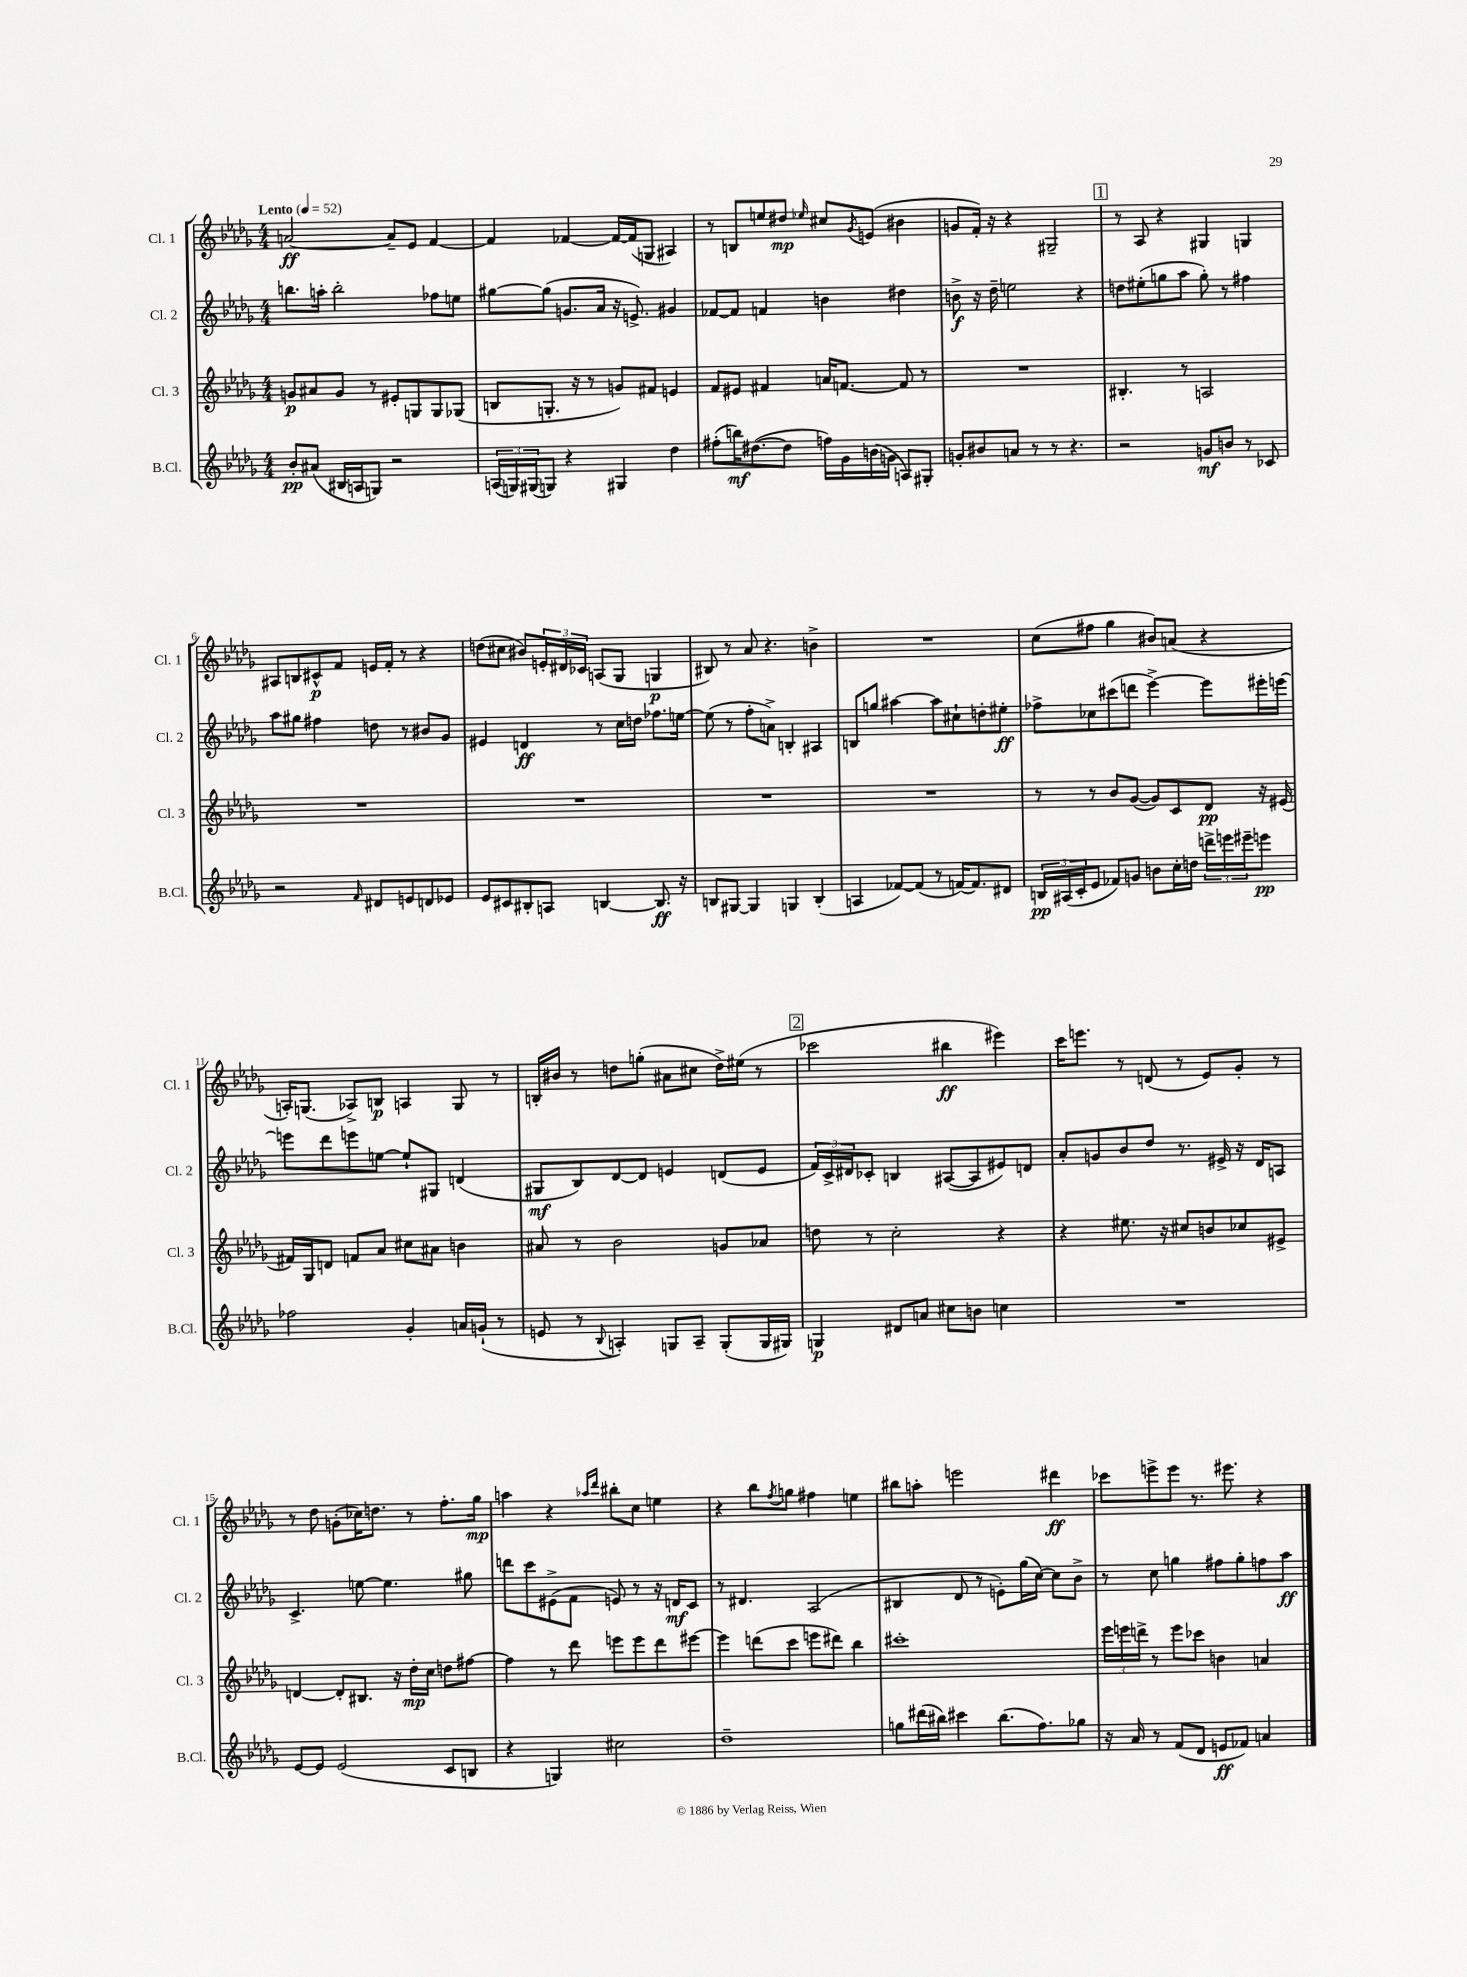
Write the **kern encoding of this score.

**kern	**dynam	**kern	**dynam	**kern	**dynam	**kern	**dynam
*part4	*part4	*part3	*part3	*part2	*part2	*part1	*part1
*staff4	*staff4	*staff3	*staff3	*staff2	*staff2	*staff1	*staff1
*I"B.Cl.	*	*I"Cl. 3	*	*I"Cl. 2	*	*I"Cl. 1	*
*I'B.Cl.	*	*I'Cl. 3	*	*I'Cl. 2	*	*I'Cl. 1	*
*clefG2	*	*clefG2	*	*clefG2	*	*clefG2	*
*k[b-e-a-d-g-]	*	*k[b-e-a-d-g-]	*	*k[b-e-a-d-g-]	*	*k[b-e-a-d-g-]	*
*M4/4	*	*M4/4	*	*M4/4	*	*M4/4	*
*MM52	*	*MM52	*	*MM52	*	*MM52	*
=1	=1	=1	=1	=1	=1	=1	=1
!	!	!	!	!	!	!LO:TX:a:B:t=Lento	!
8b-'/L	pp	8gn/L	p	8.bbn\L	.	[2an/	ff
(8a#X/J	.	8a#X/	.	.	.	.	.
.	.	.	.	16aan'\Jk	.	.	.
16B#X/LL	.	8g/J	.	2bb'\	.	.	.
16An/J	.	.	.	.	.	.	.
8Gn/J)	.	8r	.	.	.	.	.
2r	.	8e#X'/L	.	.	.	8a~/L]	.
.	.	8Gn/	.	.	.	8e-/J	.
.	.	8G/	.	8ff-X\L	.	[4f/	.
.	.	(8G-X/J	.	8een\J	.	.	.
=2	=2	=2	=2	=2	=2	=2	=2
(24An/LL	.	8Bn/L	.	[8gg#X\L	.	4f/]	.
24Gn/)	.	.	.	.	.	.	.
(24G#X/J	.	.	.	.	.	.	.
8Gn/J)	.	8.Gn'/J	.	(8gg#\J]	.	.	.
4r	.	.	.	8.gn/L	.	[4f-X/	.
.	.	16r	.	.	.	.	.
.	.	8r	.	.	.	.	.
.	.	.	.	16a-/Jk	.	.	.
4G#X/	.	8gn/L)	.	16r	.	16f-/LL_	.
.	.	.	.	8.en^/)	.	(16f-/J]	.
.	.	8f#X/J	.	.	.	8Gn/J	.
4dd-\	.	4en/	.	4g#X/	.	4A#X/)	.
=3	=3	=3	=3	=3	=3	=3	=3
(8ff#X'\L	.	8f/L	.	[8f-X/L	.	8r	.
16bbn\K)	mf	8e#X/J	.	8f-/J]	.	8Bn/L	.
([8.dd#X\	.	.	.	.	.	.	.
.	.	4f#X/	.	4fn/	.	8een/	.
8dd#\J]	.	.	.	.	.	8dd#X/J	mp
.	.	.	.	.	.	16qqee-X/	.
16ffn\LL)	.	16an/KL	.	4bn\	.	8cc#X/L	.
16g-\	.	[8.fn/J	.	.	.	.	.
.	.	.	.	.	.	8qg-/	.
(16bn\	.	.	.	.	.	(8en/J	.
16gn\JJ	.	.	.	.	.	.	.
8An/L)	.	8f/]	.	4dd#X\	.	4b#X\	.
8G#X'/J	.	8r	.	.	.	.	.
=4	=4	=4	=4	=4	=4	=4	=4
8gn'/L	.	1r	.	8bn^\	f	8gn/L	.
8b#X/	.	.	.	16r	.	16f'/Jk)	.
.	.	.	.	16dd-~\	.	16r	.
8an/J	.	.	.	2een\	.	4r	.
8r	.	.	.	.	.	.	.
8r	.	.	.	.	.	2G#X~/	.
4.r	.	.	.	.	.	.	.
.	.	.	.	4r	.	.	.
!!LO:REH:place=s1:t=1
=5	=5	=5	=5	=5	=5	=5	=5
2r	.	4.B#X'/	.	8ddn\L	.	8r	.
.	.	.	.	(8ee#X'\	.	8A-/	.
.	.	.	.	8ggn\	.	4r	.
.	.	8r	.	8aa-\J	.	.	.
8gn/L	mf	2An/	.	8gg'\)	.	4G#X/	.
8bn/J	.	.	.	8r	.	.	.
8r	.	.	.	4ff#X\	.	4Gn/	.
8c-X/	.	.	.	.	.	.	.
!!LO:LB:g=z
=6	=6	=6	=6	=6	=6	=6	=6
2r	.	1r	.	8aa-\L	.	8A#X/L	.
.	.	.	.	8gg#X\J	.	8Bn/	.
.	.	.	.	4ff#X\	.	8c#X^^/	p
.	.	.	.	.	.	8f/J	.
16qqf/	.	.	.	.	.	.	.
8d#X/L	.	.	.	8ddn\	.	16en/LL	.
.	.	.	.	.	.	16f'/JJ	.
8en/	.	.	.	8r	.	8r	.
8dn/	.	.	.	8b#X/L	.	4r	.
8e-X/J	.	.	.	8g-/J	.	.	.
=7	=7	=7	=7	=7	=7	=7	=7
8e-/L	.	1r	.	4e#X/	.	(8ddn\L	.
8c#X/	.	.	.	.	.	8cc#X\J	.
8B#X'/	.	.	.	4dn/	ff	8b#X/L)	.
8An/J	.	.	.	.	.	24en'/L	.
.	.	.	.	.	.	24d#X/	.
.	.	.	.	.	.	24c-X/JJ	.
[4Bn/	.	.	.	8r	.	(8An/L	.
.	.	.	.	16cc\LL	.	8G-/J	.
.	.	.	.	16ddn\JJ	.	.	.
8.B/]	ff	.	.	8.ff-X\L	.	4Gn/	p
16r	.	.	.	[16een\Jk	.	.	.
=8	=8	=8	=8	=8	=8	=8	=8
8Bn/L	.	1r	.	(8ee\]	.	8B#X/)	.
[8G#X/J	.	.	.	8r	.	8r	.
4G#/]	.	.	.	8ff'\L	.	8a-/	.
.	.	.	.	8an^\J)	.	4.r	.
4Gn/	.	.	.	4Bn'/	.	.	.
(4B'/	.	.	.	4A#X/	.	4bn^\	.
=9	=9	=9	=9	=9	=9	=9	=9
4An/	.	1r	.	8Bn/L	.	1r	.
.	.	.	.	8ggn/J	.	.	.
[8f-X/L)	.	.	.	[4aa#X\	.	.	.
(8f-/J]	.	.	.	.	.	.	.
8r	.	.	.	8aa#\L]	.	.	.
[16fn/KL)	.	.	.	8cc#X`\	.	.	.
8.f/]	.	.	.	.	.	.	.
.	.	.	.	8ddn'\	.	.	.
8d#X/J	.	.	.	8ee#X'\J	ff	.	.
=10	=10	=10	=10	=10	=10	=10	=10
24Bn/LL	pp	8r	.	8ff-X^\L	.	(8cc\L	.
(24A#X/	.	.	.	.	.	.	.
24c'/J	.	.	.	.	.	.	.
8e-/J	.	8r	.	8cc-X\	.	8ff#X\J	.
8f-X/L)	.	8b-/L	.	(8ccc#X\	.	4gg-\	.
8gn/J	.	([8g-/J	.	8dddn\J	.	.	.
8bn\L	.	8g-/L])	.	[4eee-^\)	.	8b#X/L)	.
16cc'\L	.	8c/	.	.	.	(8an/J	.
16ddn\JJ	.	.	.	.	.	.	.
24dddn^\LL	.	8d-/J	pp	8eee-\L]	.	4r	.
24eeen\	.	.	.	.	.	.	.
24eee#X~\J	.	.	.	.	.	.	.
8eeen\J	pp	16r	.	16eee#X'\L	.	.	.
.	.	(16e#X/	.	[16eeen\JJ	.	.	.
!!LO:LB:g=z
=11	=11	=11	=11	=11	=11	=11	=11
2ff-X\	.	16f#X/LL)	.	8eeen\L]	.	16An'/KL)	.
.	.	16G-/J	.	.	.	(8.Gn/J	.
.	.	8dn/J	.	8ddd-\	.	.	.
.	.	8fn/L	.	8eeen\	.	8A-X^/L)	.
.	.	8a-/J	.	[8een\J	.	8Bn/J	p
4g-'/	.	8cc#X\L	.	8ee`/L]	.	4An/	.
.	.	8a#X\J	.	8G#X/J	.	.	.
16an/LL	.	4bn\	.	(4dn/	.	8G/	.
(16gn`/JJ	.	.	.	.	.	.	.
8r	.	.	.	.	.	8r	.
=12	=12	=12	=12	=12	=12	=12	=12
8en/	.	8a#X/	.	8G#X/L	mf	16Bn'/LL	.
.	.	.	.	.	.	16b#X/JJ	.
8r	.	8r	.	8B-/)	.	8r	.
8qqB-/	.	.	.	.	.	.	.
4An'/)	.	2b-\	.	[8d-/	.	8ddn\L	.
.	.	.	.	8d-/J]	.	(8ggn'\J	.
8Gn/L	.	.	.	4en/	.	8a#X\L	.
8A~/J	.	.	.	.	.	8cc#X\J	.
(8G'/L	.	8gn/L	.	(8dn/L	.	16dd^\LL)	.
.	.	.	.	.	.	(16ee#X\JJ	.
16G/L	.	8a-X/J	.	8e/J	.	8r	.
16G#X/JJ)	.	.	.	.	.	.	.
!!LO:REH:place=s1:t=2
=13	=13	=13	=13	=13	=13	=13	=13
4Gn/	p	8ddn\	.	24f/LL)	.	2ccc-X\	.
.	.	.	.	24c^/	.	.	.
.	.	.	.	24d#X/J	.	.	.
.	.	8r	.	8c-X'/J	.	.	.
8d#X/L	.	2cc'\	.	4Bn/	.	.	.
8an/J	.	.	.	.	.	.	.
8cc#X\L	.	.	.	([8A#X/L	.	4bb#X\	ff
8bn\J	.	.	.	8A#/]	.	.	.
4ccn\	.	4r	.	8e#X/)	.	4eee#X\)	.
.	.	.	.	8dn/J	.	.	.
=14	=14	=14	=14	=14	=14	=14	=14
1r	.	4r	.	8a-'/L	.	16ccc\KL	.
.	.	.	.	.	.	8.eeen\J	.
.	.	.	.	8gn/	.	.	.
.	.	8.ee#X\	.	8b-/	.	8r	.
.	.	.	.	8dd-/J	.	(8dn/	.
.	.	16r	.	.	.	.	.
.	.	8cc#X/L	.	8.r	.	8r	.
.	.	8bn/	.	.	.	8e-/L)	.
.	.	.	.	16e#X^/	.	.	.
.	.	8cc-X/	.	16r	.	8g-'/J	.
.	.	.	.	16d-/KL	.	.	.
.	.	8e#X^/J	.	8An/J	.	8r	.
!!LO:LB:g=z
=15	=15	=15	=15	=15	=15	=15	=15
[8e-/L	.	[4dn/	.	4.c^/	.	8r	.
8e-/J]	.	.	.	.	.	8dd-\	.
(2e-/	.	8d'/L]	.	.	.	(8gn'\L	.
.	.	8.B#X/J	.	[8een\	.	16cc-X\K)	.
.	.	.	.	.	.	8.ddn\J	.
.	.	.	.	4.ee\]	.	.	.
.	.	16r	.	.	.	.	.
.	.	16dd-'\LL	mp	.	.	8r	.
.	.	16cc\JJ	.	.	.	.	.
8c/L	.	8ddn\L	.	.	.	8.ff'\L	.
8Bn/J	.	[8ff#X\J	.	8gg#X\	.	.	.
.	.	.	.	.	.	16gg-\Jk	mp
=16	=16	=16	=16	=16	=16	=16	=16
4r	.	4ff#\]	.	8dddn\L	.	4aan\	.
.	.	.	.	8ccc\	.	.	.
4Gn/)	.	8r	.	(8e#X^\	.	4r	.
.	.	8ddd-\	.	8f\J	.	.	.
.	.	.	.	.	.	16qqaa-X/LL	.
.	.	.	.	.	.	16qqddd-/JJ	.
2cc#X\	.	8eeen\L	.	8en/)	.	8bb#X'\L	.
.	.	8eee\	.	8r	.	8cc\J	.
.	.	8ddd-\	.	16r	.	4een\	.
.	.	.	.	16dn/KL	mf	.	.
.	.	[8eee#X\J	.	8c/J	.	.	.
=17	=17	=17	=17	=17	=17	=17	=17
1dd-~	.	4eee#\]	.	8r	.	4r	.
.	.	.	.	4.d#X/	.	.	.
.	.	(8dddn\L	.	.	.	8bb-\L	.
.	.	.	.	.	.	8qff/	.
.	.	8ccc\J	.	.	.	8ggn\J	.
.	.	8eeen\L	.	(2A-/	.	4ff#X\	.
.	.	8ddd#X\J)	.	.	.	.	.
.	.	4bb-\	.	.	.	4een\	.
=18	=18	=18	=18	=18	=18	=18	=18
8ggn\L	.	1ccc#X'	.	4B#X/	.	8bb#X\L	.
(16ddd#X\L	.	.	.	.	.	8aan'\J	.
16bb#X\JJ)	.	.	.	.	.	.	.
4ccc#X\	.	.	.	8d-/	.	2eeen\	.
.	.	.	.	8r	.	.	.
(8.bb#\L	.	.	.	8en'\L)	.	.	.
.	.	.	.	(16gg-\L	.	.	.
8.ff\)	.	.	.	[16cc\JJ)	.	.	.
.	.	.	.	8cc\L]	.	4ddd#X\	ff
8gg-X\J	.	.	.	8b-^\J	.	.	.
=19	=19	=19	=19	=19	=19	=19	=19
16r	.	24eee-\LL	.	8r	.	8ccc-X\L	.
.	.	24eeen\	.	.	.	.	.
16a-/	.	.	.	.	.	.	.
.	.	24dddn^\JJ	.	.	.	.	.
8r	.	8r	.	8cc\	.	8eeen^\	.
(8f/L	.	8eee\L	.	4ggn\	.	8eee\J	.
8d-/J	.	8ccc-X\J	.	.	.	8.r	.
8en/L	ff	4bn\	.	8ff#X\L	.	.	.
.	.	.	.	.	.	8.eee#X\	.
8f-X/J)	.	.	.	8gg'\	.	.	.
4an/	.	4an/	.	8ffn\	.	4r	.
.	.	.	.	8aa-\J	ff	.	.
==	==	==	==	==	==	==	==
*-	*-	*-	*-	*-	*-	*-	*-
